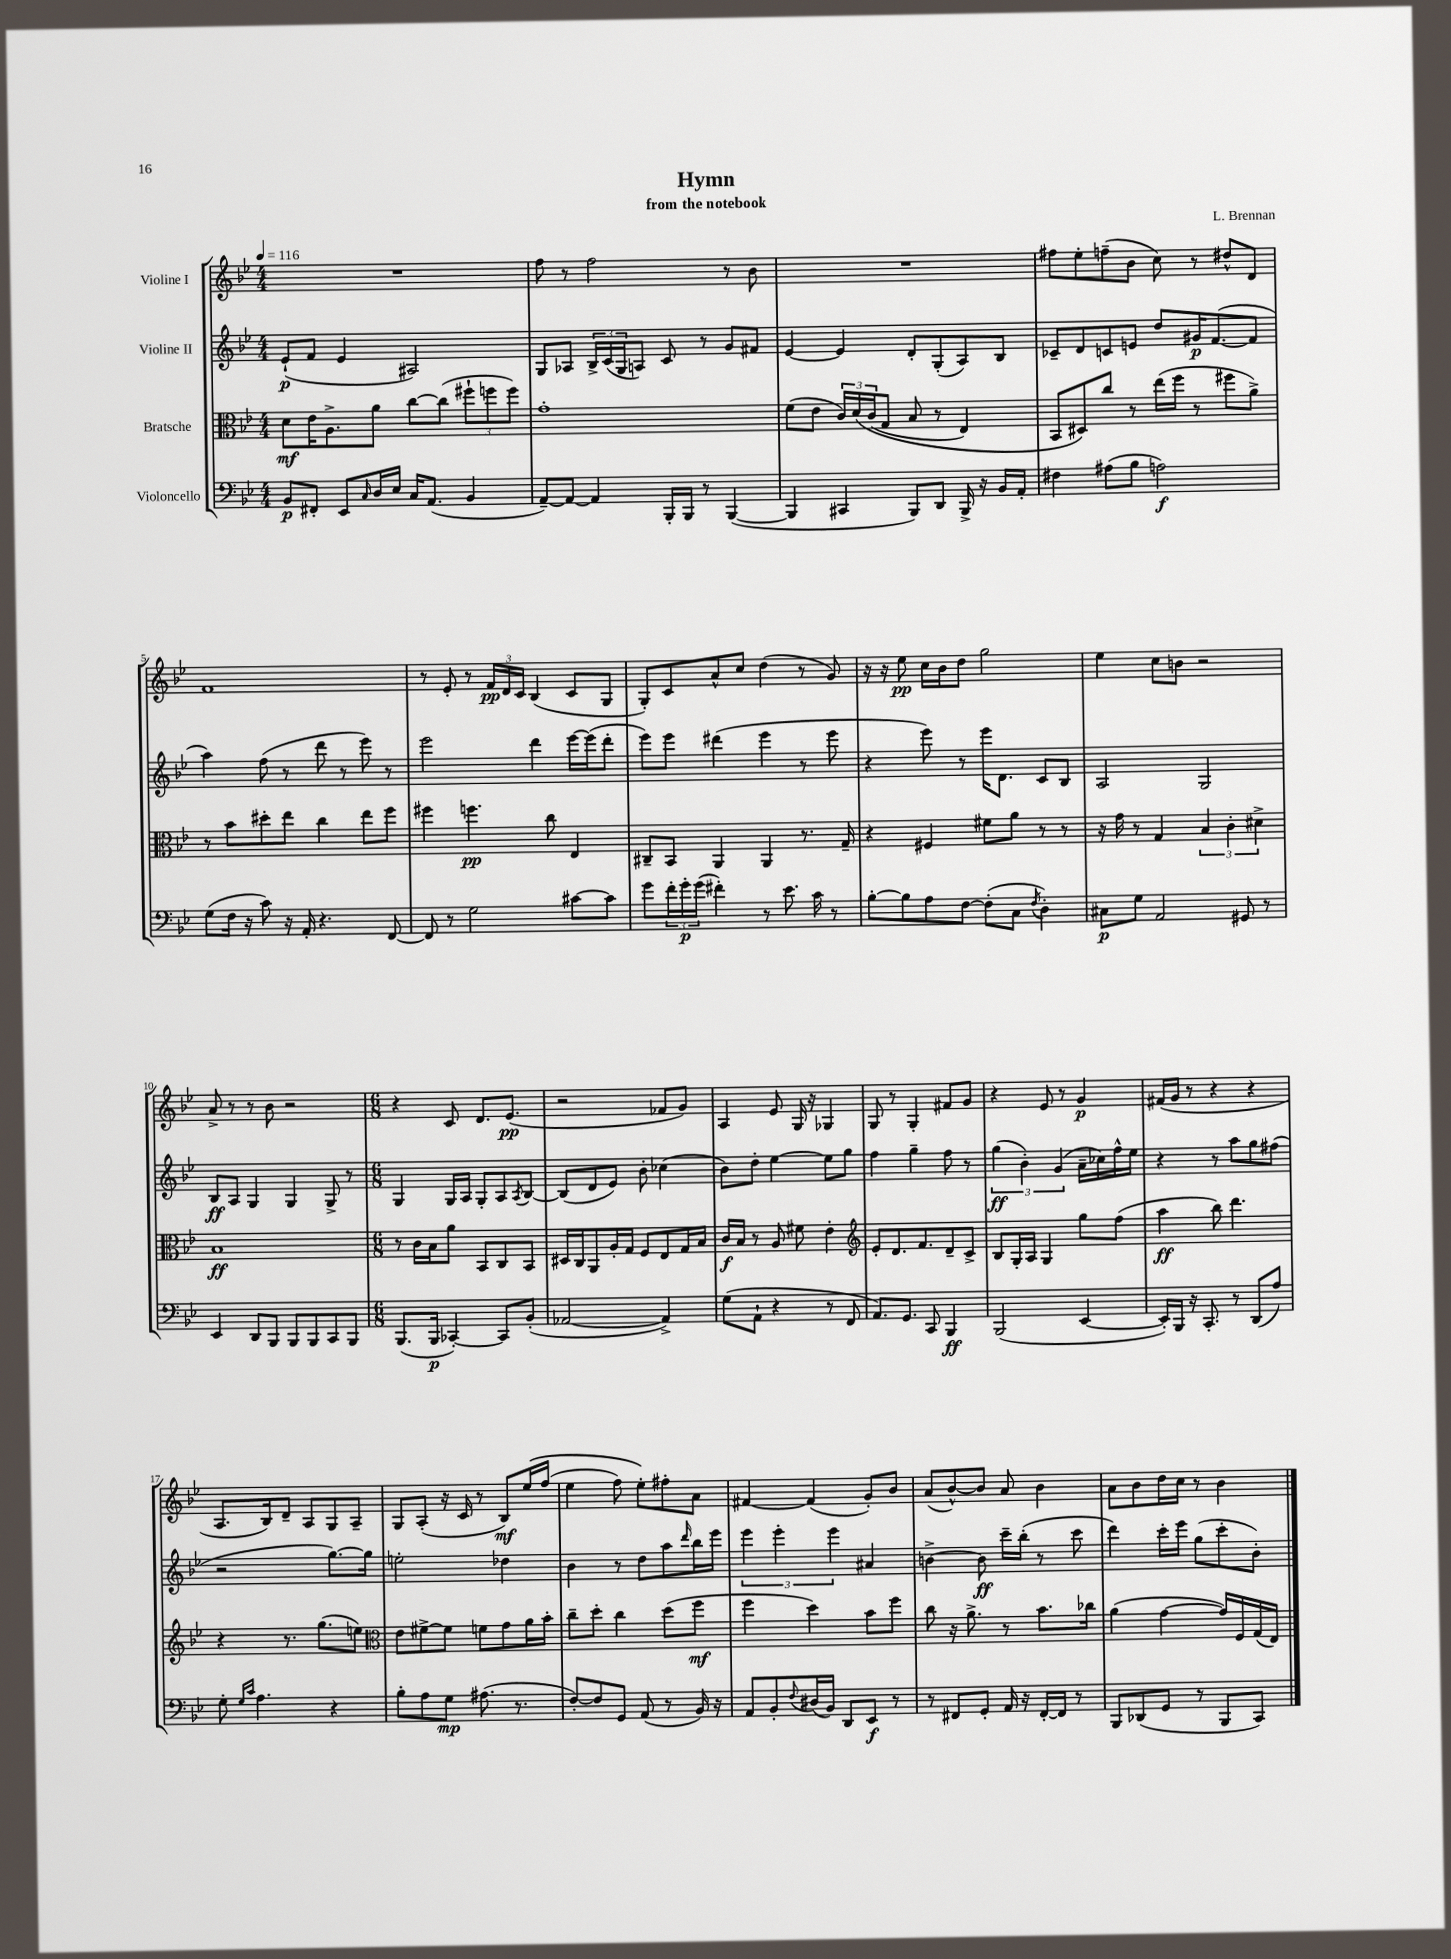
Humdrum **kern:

**kern	**kern	**kern	**kern
*staff4	*staff3	*staff2	*staff1
*clefF4	*clefC3	*clefG2	*clefG2
*k[b-e-]	*k[b-e-]	*k[b-e-]	*k[b-e-]
*M4/4	*M4/4	*M4/4	*M4/4
*MM116	*MM116	*MM116	*MM116
8BB-	8d	(8e-`	1r
8FF#'	16e-	8f	.
.	8.A^	.	.
8EE-	.	4e-	.
16qqC	.	.	.
16D	8a	.	.
16E-	.	.	.
16C	[8cc	2A#)	.
(8.AA	.	.	.
.	(8cc]	.	.
4BB-	12ff#`	.	.
.	12ff	.	.
.	12ff)	.	.
=	=	=	=
[8AA~)	1g'	8G	8ff
8AA_	.	8A-	8r
4AA]	.	24B-^	2ff
.	.	(24c	.
.	.	24G	.
.	.	8A)	.
16BBB-'	.	8c	.
16BBB-	.	.	.
8r	.	8r	.
([4BBB-	.	8g	8r
.	.	8f#	8b-
=	=	=	=
4BBB-]	(8f	[4e-	1r
.	8e-	.	.
4CC#	24c)	4e-]	.
.	&(24d	.	.
.	(24c	.	.
.	8G	.	.
8BBB-)	8B-	8d'	.
8DD	8r	(8G'	.
16BBB-^	4E-)	8A)	.
16r	.	.	.
16BB-	.	8B-	.
16AA'	.	.	.
=	=	=	=
4F#	8BB-	8c-~	8ff#
.	8D#&)	8d	8ee-'
(8A#	8cc	8c	(8ff~
8B-	8r	8e	8b-
2A)	(16ee-	8dd	8cc)
.	16ff	.	.
.	8r	16g#	8r
.	.	([8.f	.
.	8ff#	.	8dd#^^
.	8a^)	8f]	8d
=	=	=	=
(8G	8r	4aa)	1f
16F	8b-	.	.
16r	.	.	.
8c)	8dd#'	(8ff	.
16r	8ee-	8r	.
16AA'	.	.	.
4.r	4cc	8ddd	.
.	.	8r	.
.	8ee-	8eee-)	.
[8FF	8ff	8r	.
=	=	=	=
8FF]	4ff#	2eee-	8r
8r	.	.	8e-'
2G	4.ff	.	8r
.	.	.	24f
.	.	.	24d
.	.	.	24c
.	.	4ddd	(4B-
.	8cc	.	.
[8c#	4E-	[16eee-	8c
.	.	(16eee-]	.
8c#]	.	8ddd'	8G
=	=	=	=
8g	8C#~	8eee-)	8G')
24f'	8BB-	8eee-	8c
24g'	.	.	.
(24g	.	.	.
4f#')	4AA	(4ddd#	8a^^
.	.	.	8cc
8r	4AA	4eee-	(4dd
8.e-	.	.	.
.	8.r	8r	8r
16c	.	.	.
8r	.	8eee-	8g)
.	16G~	.	.
=	=	=	=
[8B-'	4r	4r	16r
.	.	.	16r
8B-]	.	.	8ee-
8A	4F#	8eee-)	16cc
.	.	.	16b-
[8F	.	8r	8dd
(8F']	8f#	16eee-	2gg
.	.	8.d	.
8C	8a	.	.
8qF	.	.	.
4D')	8r	8c	.
.	8r	8B-	.
=	=	=	=
8C#	16r	2A	4ee-
.	16g	.	.
8G	8r	.	.
2AA	4G	.	8cc
.	.	.	8b
.	6B-	2G	2r
.	6c'	.	.
8GG#	.	.	.
.	6d#^	.	.
8r	.	.	.
=	=	=	=
4EE-	1B-	8B-	8a^
.	.	8A	8r
8DD	.	4G	8r
8BBB-	.	.	8b-
8BBB-	.	4G	2r
8BBB-	.	.	.
8CC	.	8G^	.
8BBB-	.	8r	.
=	=	=	=
*M6/8	*M6/8	*M6/8	*M6/8
(8.BBB-	8r	4G	4r
.	16c	.	.
16BBB-	16B-	.	.
[4CC-')	8a	16G	8c
.	.	16A	.
.	8BB-	8G'	8.d
8CC-]	8C	8A	.
.	.	.	(8.e-
.	.	8qA	.
(8BB-'	8BB-	[8B-	.
=	=	=	=
[2AA-	16D#	(8B-]	2r
.	16C	.	.
.	8AA	8d	.
.	16A'	8e-)	.
.	16G	.	.
.	8F	8b-'	.
4AA-^])	8E-	(4cc-	8f-
.	16G	.	8g)
.	16B-	.	.
=	=	=	=
(8G	16c	8b-)	4A
.	16B-	.	.
8AA`	8r	8dd'	.
4r	8A	[4ee-	8e-
.	8f#	.	16G
.	.	.	16r
8r	4e-'	8ee-]	4G-
8FF	.	8gg	.
=	=	=	=
*	*clefG2	*	*
8.AA)	8e-'	4ff	8G
.	8.d	.	8r
8.GG	.	.	.
.	.	4gg~	4G'
.	8.f	.	.
8CC	.	.	.
4BBB-	8d~	8ff	8f#
.	8c^	8r	8g
=	=	=	=
(2BBB-	8B-	(6gg	4r
.	16G'	.	.
.	.	6b-')	.
.	16A	.	.
.	4G	.	8e-
.	.	(6g	.
.	.	.	8r
[4EE-	8gg	16a~	4g
.	.	16cc-)	.
.	(8ff	16ff^^	.
.	.	16ee-	.
=	=	=	=
16EE-'])	4aa	4r	(16f#
16BBB-	.	.	16g
16r	.	.	8r
8.CC'	.	.	.
.	8bb-)	8r	4r
8r	4.ddd	8aa	.
(8DD	.	8gg	4r
8A)	.	(8ff#	.
=	=	=	=
8G'	4r	2r	8.A
16qqG	.	.	.
16qqc	.	.	.
4.A	.	.	.
.	.	.	16B-)
.	8.r	.	8d~
.	.	.	8A
.	(8.gg	.	.
4r	.	[8.gg)	8G
.	8ee)	.	8A~
.	.	16gg]	.
=	=	=	=
*	*clefC3	*	*
8B-'	8e-	2ee'	8G
8A	[8f#^	.	(8A'
8G	8f#]	.	16r
.	.	.	16c
(8.A#	8f	.	8r
.	8g	4dd-	8B-)
8.r	.	.	.
.	16a	.	&(16ee-
.	16b-'	.	(16ff
=	=	=	=
[8F')	8cc~	4b-	4ee-
8F]	8dd'	.	.
8GG	4cc	8r	8ff)
(8AA	.	8dd	8ee-'&)
8r	(8dd	8aa	8ff#'
.	.	16qqddd	.
16BB-)	8ff	16bb-	8a
16r	.	16eee-	.
=	=	=	=
8AA	4ff	6eee-	[4f#
8BB-'	.	.	.
.	.	6eee-'	.
8qqF	.	.	.
(16D#	4dd)	.	(4f#]
16BB-)	.	.	.
.	.	6eee-	.
8DD	.	.	.
8EE-	8b-	4a#	8g')
8r	8ff	.	8b-
=	=	=	=
8r	8cc	[4b^	(8a
8FF#	16r	.	[8b-^^)
.	8.a^	.	.
8GG'	.	8b]	8b-]
16AA	8r	16ccc~	8a
16r	.	(16bb-'	.
[16FF#'	8.b-	8r	4b-
16FF#]	.	.	.
8r	.	8ccc	.
.	16cc-	.	.
=	=	=	=
8BBB-	(4a	4ddd)	8a
(8DD-	.	.	8b-
8GG	[4g	16ccc'	16dd
.	.	16eee-	16cc
8r	.	(8gg	8r
8BBB-	16g])	8ccc'	4b-
.	16F	.	.
8CC)	(16G	8b-')	.
.	16E-)	.	.
==	==	==	==
*-	*-	*-	*-
